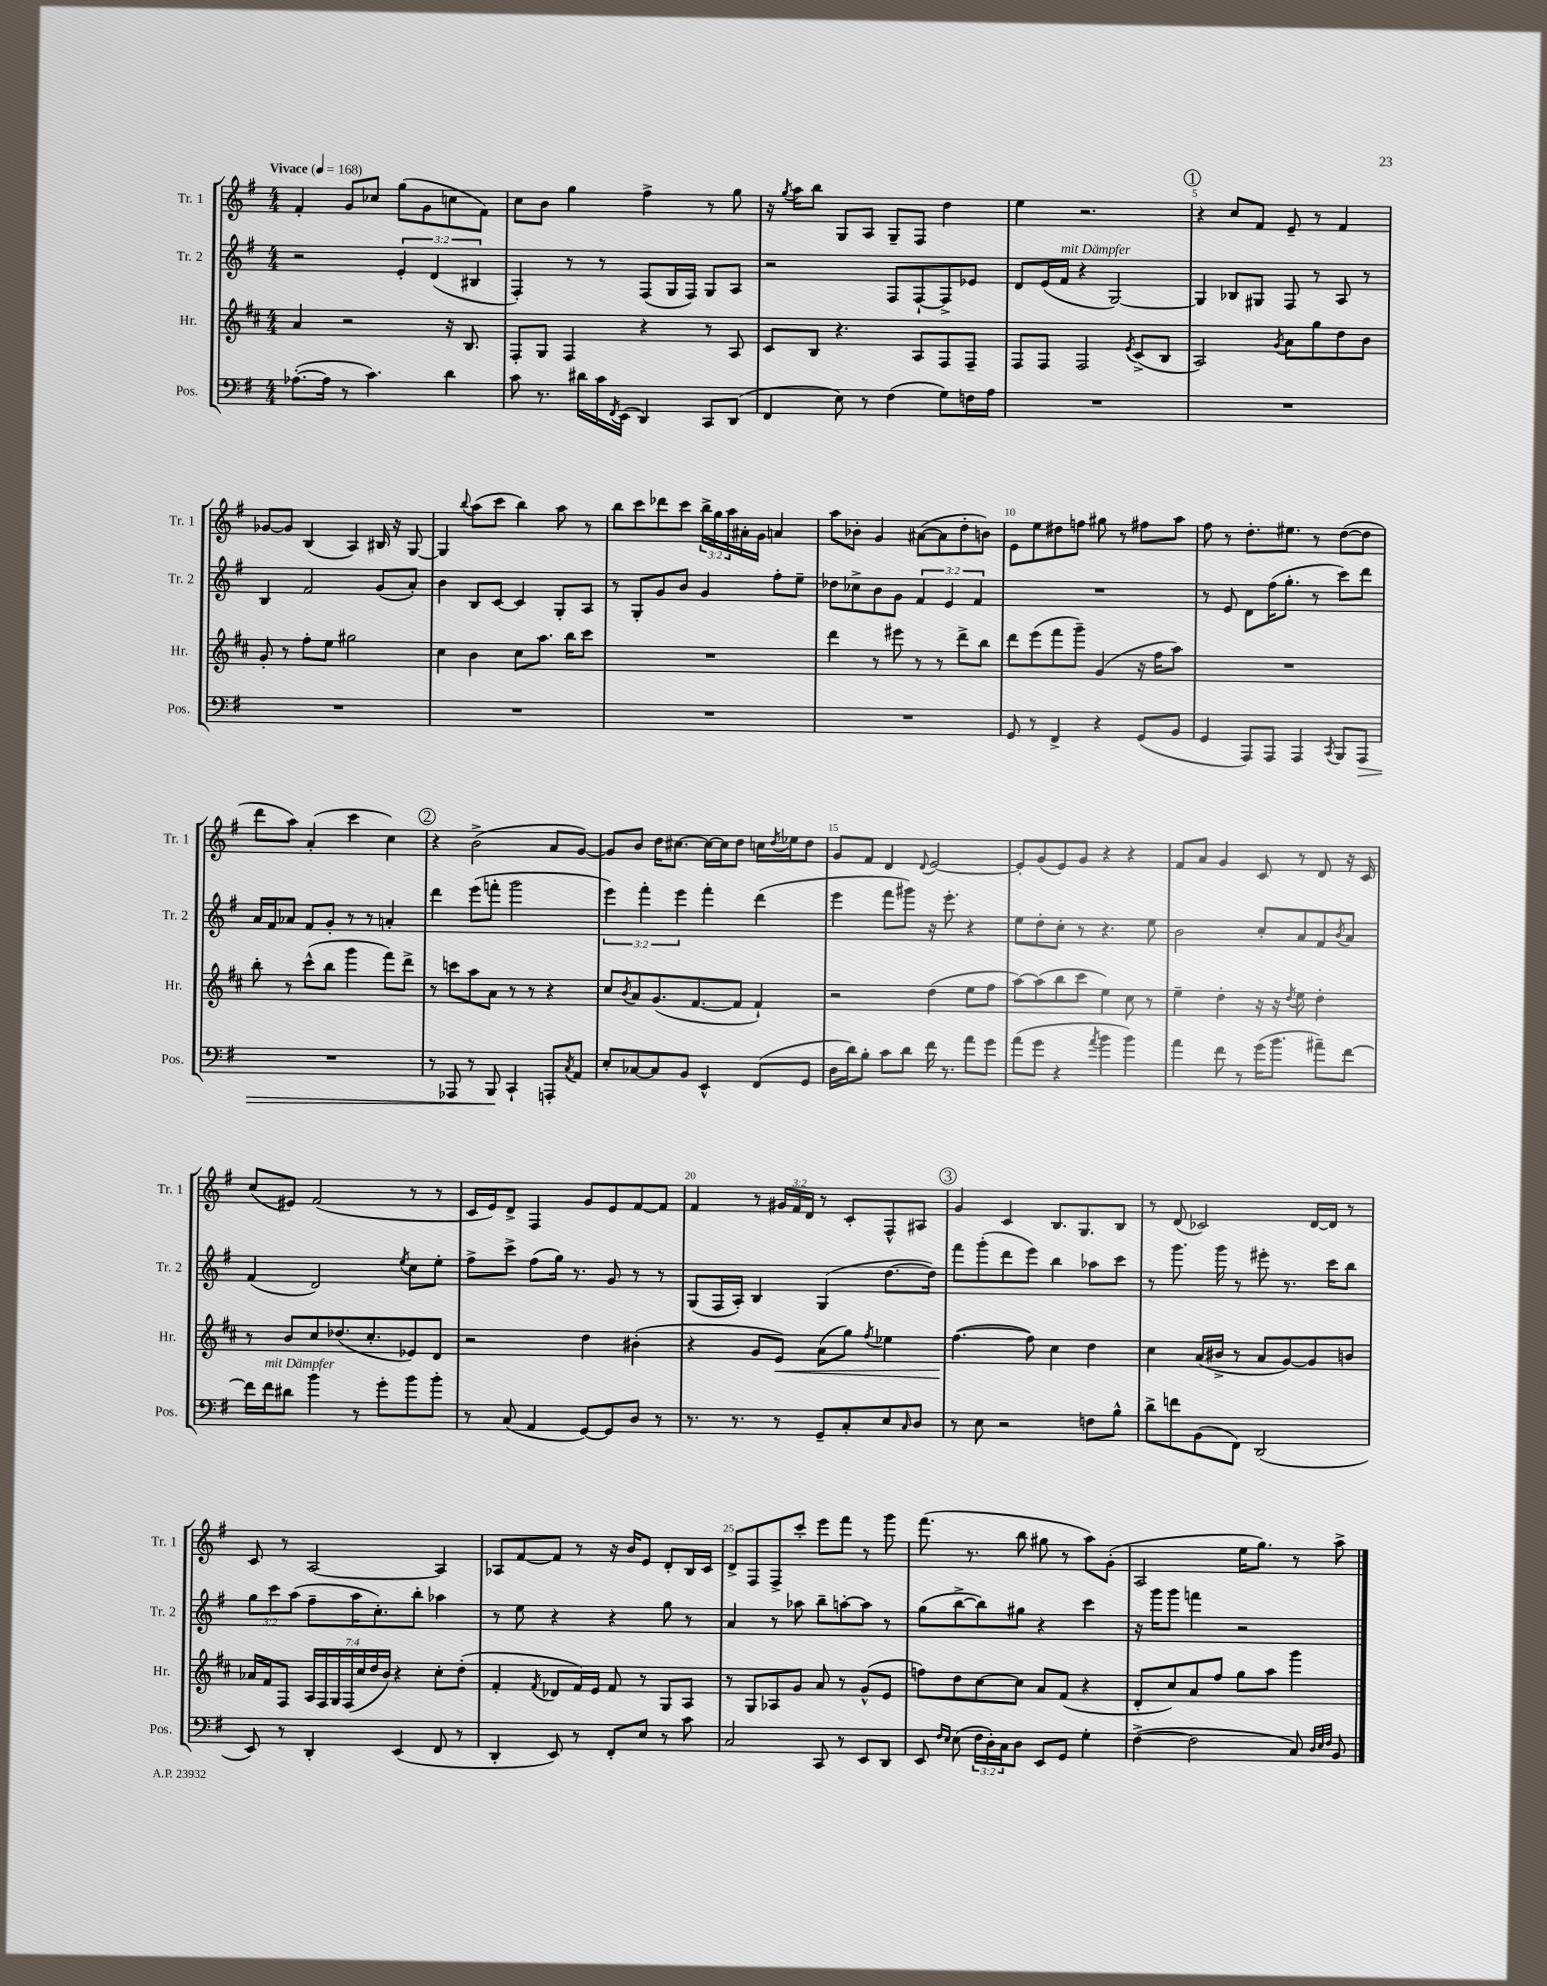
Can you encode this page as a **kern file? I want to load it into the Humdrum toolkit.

**kern	**dynam	**kern	**dynam	**kern	**kern
*part4	*part4	*part3	*part3	*part2	*part1
*staff4	*staff4	*staff3	*staff3	*staff2	*staff1
*I"Pos.	*	*I"Hr.	*	*I"Tr. 2	*I"Tr. 1
*I'Pos.	*	*I'Hr.	*	*I'Tr. 2	*I'Tr. 1
*clefF4	*	*clefG2	*	*clefG2	*clefG2
*k[f#]	*	*k[f#c#]	*	*k[f#]	*k[f#]
*M4/4	*	*M4/4	*	*M4/4	*M4/4
*MM168	*	*MM168	*	*MM168	*MM168
=1	=1	=1	=1	=1	=1
!	!	!	!	!	!LO:TX:a:B:t=Vivace
([8.A-X'\L	.	4a/	.	2r	4f#'/
16A-\Jk]	.	.	.	.	.
8r	.	2r	.	.	8g/L
4.c\)	.	.	.	.	8cc-X/J
.	.	.	.	6e'/	(8gg\L
.	.	.	.	.	8g\
.	.	.	.	(6d/	.
4d\	.	16r	.	.	8ccn\
.	.	8.B/	.	.	.
.	.	.	.	6B#X/	.
.	.	.	.	.	8f#\J)
=2	=2	=2	=2	=2	=2
8c\	.	8F#'/L	.	4F#'/)	8cc\L
8.r	.	8G/J	.	.	8b\J
.	.	4F#/	.	8r	4gg\
16d#X\LL	.	.	.	.	.
16c\	.	.	.	8r	.
8qFF#/	.	.	.	.	.
(16EE\JJ	.	.	.	.	.
4DD/)	.	4r	.	(8F#/L	4ff#^\
.	.	.	.	16G/L	.
.	.	.	.	16F#/JJ)	.
8CC/L	.	8r	.	8G/L	8r
(8DD/J	.	8A/	.	8A/J	8gg\
=3	=3	=3	=3	=3	=3
4FF#/	.	8c#/L	.	2r	16r
.	.	.	.	.	8qgg/
.	.	.	.	.	16aa\KL
.	.	8B/J	.	.	8bb\J
8E\)	.	4.r	.	.	8G/L
8r	.	.	.	.	8A/J
(4F#\	.	.	.	8F#/L	8G~/L
.	.	8A/L	.	[8F#`/	8F#/J
8G\L)	.	8F#/	.	8F#^/]	4dd\
16Fn\L	.	8F#~/J	.	8e-X/J	.
16A\JJ	.	.	.	.	.
=4	=4	=4	=4	=4	=4
1r	.	8F#/L	.	8d/L	4ee\
.	.	8F#/J	.	(16e/L	.
!	!	!	!	!LO:TX:a:i:t=mit Dämpfer	!
.	.	.	.	16f#/JJ	.
.	.	2F#/	.	4r	2.r
.	.	.	.	[2G/)	.
.	.	8qe/	.	.	.
.	.	(8c#^/L	.	.	.
.	.	8B/J	.	.	.
!!LO:REH:place=s1:t=1
=5	=5	=5	=5	=5	=5
1r	.	2A/)	.	4G/]	4r
.	.	.	.	8B-X/L	8cc/L
.	.	.	.	8G#X/J	8f#/J
.	.	8qg/	.	.	.
.	.	8a\L	.	8F#/	8e~/
.	.	8gg\	.	8r	8r
.	.	8dd\	.	8A/	4f#/
.	.	8b\J	.	8r	.
!!LO:LB:g=z
=6	=6	=6	=6	=6	=6
1r	.	8g'/	.	4B/	[8g-X/L
.	.	8r	.	.	8g-/J]
.	.	8ff#'\L	.	2f#/	(4B/
.	.	8ee\J	.	.	.
.	.	2gg#X\	.	.	4A/)
.	.	.	.	(8g/L	16B#X/
.	.	.	.	.	16r
.	.	.	.	8a'/J)	[8G/
=7	=7	=7	=7	=7	=7
1r	.	4cc#\	.	4b\	4G/]
.	.	.	.	.	8qqbb/
.	.	4b\	.	8B/L	(8aa\L
.	.	.	.	[8c/J	8ccc\J
.	.	8cc#\L	.	4c/]	4bb\)
.	.	8.aa\J	.	.	.
.	.	.	.	8G'/L	8aa\
.	.	16bb\KL	.	.	.
.	.	8ccc#\J	.	8A/J	8r
=8	=8	=8	=8	=8	=8
1r	.	1r	.	8r	8bb\L
.	.	.	.	8G'/L	8ccc\
.	.	.	.	8g/	8ddd-X\
.	.	.	.	8b/J	8ccc\J
.	.	.	.	4g/	24bb^\LL
.	.	.	.	.	24gg\
.	.	.	.	.	24aa\
.	.	.	.	.	16a#X'\
.	.	.	.	.	16g\JJ
.	.	.	.	8ff#'\L	4an/
.	.	.	.	8ee~\J	.
=9	=9	=9	=9	=9	=9
1r	.	4ddd\	.	8dd-X\L	8aa\L
.	.	.	.	8cc-X^\	8b-X'\J
.	.	8r	.	8b\	4g/
.	.	8eee#X\	.	8g\J	.
.	.	8r	.	6f#/	([8a#X\L
.	.	8r	.	.	8a#\]
.	.	.	.	6e/	.
.	.	8ddd^\L	.	.	8dd'\
.	.	.	.	6f#/	.
.	.	8bb\J	.	.	8bn\J)
=10	=10	=10	=10	=10	=10
8GG/	.	8ddd\L	.	1r	8e\L
8r	.	(8eee\	.	.	8ee\
4FF#^/	.	8fff#\	.	.	8dd#X\
.	.	8ggg~\J)	.	.	8ffn\J
4r	.	(4g/	.	.	8gg#X\
.	.	.	.	.	8r
(8GG/L	.	16r	.	.	8ff#X\L
.	.	16ff#\KL	.	.	.
8BB/J	.	8aa\J)	.	.	8aa\J
=11	=11	=11	=11	=11	=11
4GG/	.	1r	.	8r	8ff#\
.	.	.	.	8e/	8r
8AAA/L)	.	.	.	8d\L	8.dd'\L
8AAA/J	.	.	.	(16ff#\K	.
.	.	.	.	8.gg'\J	8.ee#X\J
4AAA/	.	.	.	.	.
.	.	.	.	8r	8r
8qCC/	.	.	.	.	.
8BBB/L	.	.	.	8ccc\L)	([8dd\L
!	!LO:HP:b	!	!	!	!
8AAA/J	>	.	.	8ddd\J	8dd\J]
!!LO:LB:g=z
=12	=12	=12	=12	=12	=12
1r	.	8bb'\	.	16a/LL	8ddd\L
.	.	.	.	16f#/J	.
.	.	8r	.	8a-X/J	8aa\J)
.	.	(8ccc#^^\L	.	8f#/L	(4a'/
.	.	8bb\J	.	8g'/J	.
.	.	4ggg\	.	8r	4ccc\
.	.	.	.	8r	.
.	.	8fff#\L)	.	4an'/	4cc\)
.	.	8ddd^\J	.	.	.
!!LO:REH:place=s1:t=2
=13	=13	=13	=13	=13	=13
8r	.	8r	.	4ddd\	4r
8AAA-X/	.	8cccn\L	.	.	.
8r	.	8aa\	.	(8eee\L	(2b^\
8BBB/	.	8a\J	.	8fffn'\J	.
4CC`/	]	8r	.	2ggg\	.
.	.	8r	.	.	.
8AAAn'/L	.	4r	.	.	8a/L
8qC/	.	.	.	.	.
8AA/J	.	.	.	.	[8g/J)
=14	=14	=14	=14	=14	=14
8E'/L	.	8cc#/L	.	6eee\)	8g/L]
.	.	8qb/	.	.	.
[8C-X/	.	8a/	.	.	8b/J
.	.	.	.	6fff#'\	.
8C-/]	.	(8.g/	.	.	16dd\KL
.	.	.	.	.	[8.cc#X\J
.	.	.	.	6eee\	.
8BB/J	.	.	.	.	.
.	.	[8.f#/	.	.	.
4EE^^/	.	.	.	4fff#'\	16cc#\LL_
.	.	.	.	.	16cc#\J]
.	.	8f#/J]	.	.	8dd\J
(8FF#/L	.	4f#`/)	.	(4ddd\	16ccn\LL
.	.	.	.	.	8qdd/
.	.	.	.	.	16ee-X\J
8GG/J	.	.	.	.	8dd\J
=15	=15	=15	=15	=15	=15
16D\LL	.	2r	.	4eee\	8g/L
16d\J)	.	.	.	.	.
8B'\J	.	.	.	.	8f#/J
8c\L	.	.	.	8fff#\L	4d/
8d\J	.	.	.	8ggg#X\J)	.
.	.	.	.	.	8qqd/
16f#\	.	(4dd\	.	16r	[2e/
8.r	.	.	.	8.eee'\	.
8a\L	.	8ee\L	.	4r	.
8g\J	.	8ff#\J	.	.	.
=16	=16	=16	=16	=16	=16
(8a\L	.	[8aa\L)	.	8ee\L	8e'/L]
8g\J	.	(8aa\]	.	8dd'\	(8g/
4r	.	8bb\	.	8cc'\J	8e/)
.	.	8ccc#\J	.	8r	8g/J
8qa/	.	.	.	.	.
4b\	.	4ee\)	.	4.r	4r
4b\)	.	8cc#\	.	.	4r
.	.	8r	.	8ee\	.
=17	=17	=17	=17	=17	=17
4a\	.	4ee~\	.	2b\	8f#/L
.	.	.	.	.	8a/J
8f#\	.	4dd'\	.	.	4g/
8r	.	.	.	.	.
(16g\KL	.	16r	.	8cc'/L	8c/
8.b\J	.	16r	.	.	.
.	.	8qdd/	.	.	.
.	.	8ee\	.	8a/	8r
8a#X~\L)	.	4dd'\	.	8f#/	8d/
.	.	.	.	8qb/	.
[8f#\J	.	.	.	8a/J	16r
.	.	.	.	.	16c/
!!LO:LB:g=z
=18	=18	=18	=18	=18	=18
16f#\LL]	.	8r	.	(4f#/	(8cc/L
!LO:TX:a:i:t=mit Dämpfer	!	!	!	!	!
16f#\J	.	.	.	.	.
8d#X\J	.	8b/L	.	.	8e#X/J)
4b\	.	8cc#/	.	2d/)	(2f#/
.	.	(8.dd-X/	.	.	.
8r	.	.	.	.	.
.	.	8.cc#'/	.	.	.
8g'\L	.	.	.	.	.
.	.	.	.	8qee/	.
8b\	.	8e-X/)	.	8cc\L	8r
8b'\J	.	8d/J	.	8ee'\J	8r
=19	=19	=19	=19	=19	=19
8r	.	2r	.	8ff#^\L	16c/LL
.	.	.	.	.	16e/J)
(8C/	.	.	.	8ccc^\J	8d^/J
4AA/	.	.	.	(8ff#\L	4F#/
.	.	.	.	16gg\Jk)	.
.	.	.	.	8.r	.
[8GG/L)	.	4dd\	.	.	8g/L
8GG/]	.	.	.	8g/	8e/
8D/J	.	(4b#X'\	.	8r	[8f#/
8r	.	.	.	8r	8f#/J]
=20	=20	=20	=20	=20	=20
8.r	.	4r	.	(8G/L	4f#/
.	.	.	.	16F#/L	.
8.r	.	.	.	16A'/JJ)	.
.	.	8g/L	.	4B/	8r
!	!	!	!LO:HP:b	!	!
8r	.	8e/J)	<	.	24g#X/LL
.	.	.	.	.	24f#/
.	.	.	.	.	24d/JJ
8GG~/L	.	(8a\L	.	(4G/	8r
8C'/	.	8gg\J)	.	.	8c'/L
.	.	8qff#/	.	.	.
8E/	.	4ee-X\	.	[8.dd\L	8F#^^/
16qqC/	.	.	.	.	.
8D/J	.	.	.	.	8A#X/J
.	.	.	.	16dd\Jk])	.
!!LO:REH:place=s1:t=3
=21	=21	=21	=21	=21	=21
8r	.	([4.ff#\	.	8fff#\L	4g/
8E\	.	.	.	(8ggg'\	.
2r	.	.	.	8ddd\	4c/
.	.	8ff#\])	[	8eee\J)	.
.	.	4cc#\	.	4bb\	8.B/L
.	.	.	.	.	8.G/
8Fn\L	.	4dd\	.	8aa-X\L	.
8B^^\J	.	.	.	8ccc\J	8B/J
=22	=22	=22	=22	=22	=22
8d^\L	.	4cc#\	.	8r	8r
8fn\	.	.	.	8.ggg\	(8d/
(8BB\	.	(16a/LL	.	.	2c-X/)
.	.	16b#X^/JJ	.	16ggg\	.
8FF#\J)	.	8r	.	8r	.
(2DD/	.	8a/L	.	8eee#X'\	.
.	.	[8g/)	.	8.r	.
.	.	8g/]	.	.	[16d/LL
.	.	.	.	16ccc\KL	16d/JJ]
.	.	8bn/J	.	8bb\J	8r
!!LO:LB:g=z
=23	=23	=23	=23	=23	=23
8EE/)	.	16a-X/LL	.	12gg\L	8c/
.	.	16f#/J	.	.	.
.	.	.	.	12ccc\	.
8r	.	8F#/J	.	.	8r
.	.	.	.	(12aa\J	.
4DD'/	.	28A/LL	.	8ff#~\L	[2A/
.	.	28F#/	.	.	.
.	.	28G/	.	.	.
.	.	(28F#/	.	.	.
.	.	.	.	16aa\K	.
.	.	28cc#/	.	.	.
.	.	28dd/	.	.	.
.	.	.	.	8.cc'\)	.
.	.	28b/JJ)	.	.	.
(4EE/	.	4r	.	.	.
.	.	.	.	8bb'\J	.
8FF#/	.	8cc#'\L	.	4aa-X\	4A/]
8r	.	(8dd'\J	.	.	.
=24	=24	=24	=24	=24	=24
4DD'/	.	4f#'/	.	8r	8A-X/L
.	.	.	.	8ee\	[8f#/
.	.	8qf#/	.	.	.
8EE/)	.	8d-X/L	.	4r	8f#/J]
8r	.	16f#/L)	.	.	8r
.	.	16e/JJ	.	.	.
8FF#'/L	.	8f#/	.	4r	16r
.	.	.	.	.	16b/KL
8E/J	.	8r	.	.	8e/J
8r	.	8G/L	.	8gg\	8d'/L
8c\	.	8A/J	.	8r	16B/L
.	.	.	.	.	16c/JJ
=25	=25	=25	=25	=25	=25
2C/	.	8r	.	4a/	8d^/L
.	.	8G/L	.	.	8F#/
.	.	8A-X/	.	8r	8F#^/
.	.	8g/J	.	8aa-X\	8ccc'/J
8CC/	.	8a/	.	8bb~\L	8eee\L
8r	.	8r	.	[8aan'\	8fff#\J
8EE/L	.	(8g^^/L	.	8aa\J]	8r
8DD/J	.	8e/J	.	8r	8ggg\
=26	=26	=26	=26	=26	=26
8EE/	.	8ffn\L)	.	(8gg\L	(8.fff#\
16qqF#/LL	.	.	.	.	.
16qqE/JJ	.	.	.	.	.
(8E\	.	8dd\	.	[8bb^\	.
.	.	.	.	.	8.r
24F#\LL	.	[8cc#\	.	8bb\])	.
24D'\)	.	.	.	.	.
24C\J	.	.	.	.	.
8D\J	.	8cc#\J]	.	8gg#X\J	8bb\
8EE/L	.	8a/L	.	4r	8gg#X\
8GG/J	.	(8f#/J	.	.	8r
4G'\	.	4r	.	4ccc\	8aa\L)
.	.	.	.	.	(8g'\J
=27	=27	=27	=27	=27	=27
([4F#^\	.	8d'/L	.	16r	2A/
.	.	.	.	16ggg\KL	.
.	.	8cc#/)	.	8ggg\J	.
2F#\]	.	8a/	.	4fffn\	.
.	.	8ff#/J	.	.	.
.	.	8gg\L	.	2r	16ee\KL
.	.	.	.	.	8.gg\J)
.	.	8aa\J	.	.	.
8C/)	.	4ggg\	.	.	8r
32qqD/LLL	.	.	.	.	.
32qqE/	.	.	.	.	.
32qqF#/JJJ	.	.	.	.	.
8BB/	.	.	.	.	8aa^\
==	==	==	==	==	==
*-	*-	*-	*-	*-	*-
